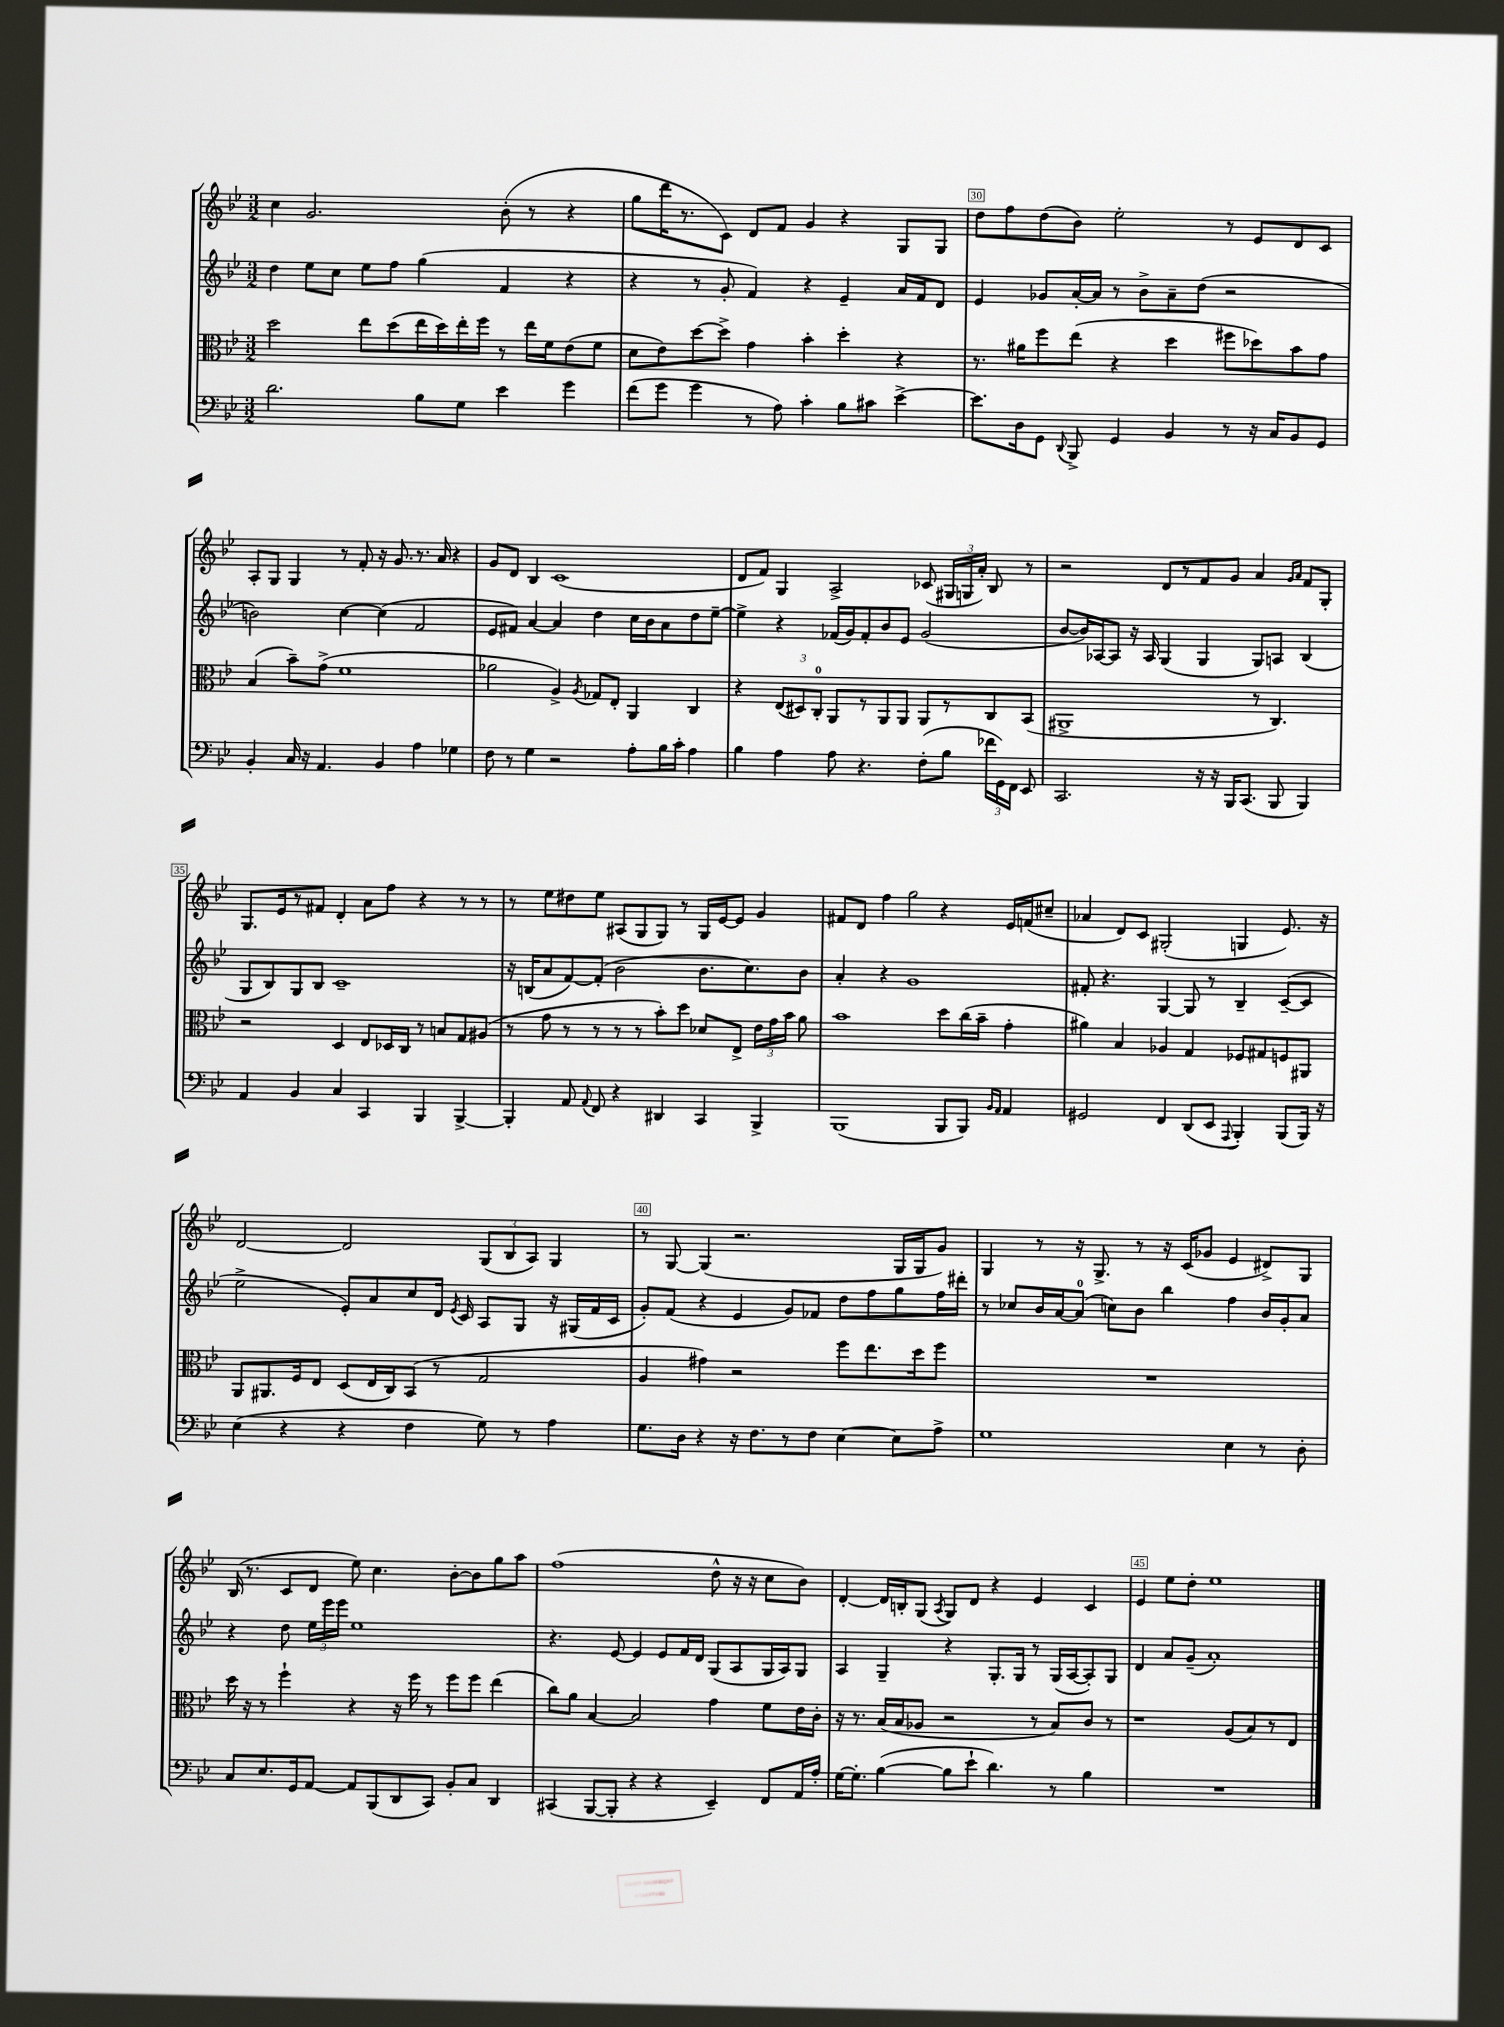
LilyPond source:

<<
\new StaffGroup <<
\new Staff = "s0" {
    \clef treble \key bes \major \numericTimeSignature \time 3/2
    \autoBeamOff c''4 g'2. bes'8-.( r8 r4 |
    g''8[ d'''16 r8. c'8]) d'8[ f'8] g'4 r4 g8[ g8] |
    d''8[ f''8 d''8( bes'8]) ees''2-. r8 ees'8[ d'8 c'8] |
    a8[-. g8] g4 r8 f'8-. r16 g'8. r8. a'16 r4 |
    g'8[ d'8] bes4 c'1( |
    d'8[ f'8]) g4 a2-> ces'8( \tuplet 3/2 { gis16[ g16 a'16]-.) } bes8 r8 |
    r2 d'8[ r8 f'8 g'8] a'4 \grace { g'16[ a'16] } f'8[ g8]-. |
    g8.[ ees'16 r8 fis'8] d'4-. a'8[ f''8] r4 r8 r8 |
    r8 ees''8[ dis''8 ees''8] ais8[( g8 g8]) r8 g16[ ees'16~ ees'8] g'4 |
    fis'8[ d'8] f''4 g''2 r4 ees'16[ f'16( cis''8]-- |
    aes'4 d'8[) c'8] gis2-.( g4 ees'8.) r16 |
    d'2~ d'2 \tuplet 3/2 { g8[( bes8 a8]) } g4 |
    r8 g8~ g4( r2. g16[ g16 g'8]) |
    g4 r8 r16 g8.-> r8 r16 c'16[( ges'8] ees'4 dis'8[->) g8] |
    bes16( r8. c'8[ d'8] ees''8) c''4. bes'8[~-. bes'8 g''8 a''8] |
    f''1( d''8-^ r16 r16 c''8[ bes'8]) |
    d'4~-. d'16[ b16-. g8]( \acciaccatura { a8 } g8[) d'8] r4 ees'4 c'4 |
    ees'4 ees''8[ d''8]-. ees''1 \bar "|." |
}
\new Staff = "s1" {
    \clef treble \key bes \major \numericTimeSignature \time 3/2
    \autoBeamOff d''4 ees''8[ c''8] ees''8[ f''8] g''4( f'4 r4 |
    r4 r8 g'8-. f'4) r4 ees'4-- a'16[ f'16 d'8] |
    ees'4 ges'8[ a'16~-. a'16] r8 bes'8[-> a'8-- d''8]( r2 |
    b'2) c''4~ c''4( f'2 |
    ees'8[ fis'8]) a'4~ a'4 d''4 c''16[ bes'16 a'8 d''8 ees''8]~-- |
    ees''4-> r4 fes'16[( g'16) fes'8-. bes'8 ees'8] g'2( |
    bes'8[~ bes'16) aes16~ aes8] r16 aes16 g4( g4 g8[) a8] bes4( |
    g8[ bes8) g8 bes8] c'1-- |
    r16 b16[( a'8 f'8~) f'8]-.( bes'2 bes'8.[ c''8.) bes'8] |
    a'4-. r4 g'1 |
    fis'8-. r4. g4~ g8 r8 bes4-- c'8[~--( c'8] |
    ees''2-> ees'8[-.) a'8 c''8 d'16] \acciaccatura { ees'8 } c'16 a8[ g8] r16 gis16[( f'16 c'16] |
    g'8[-.) f'8]( r4 ees'4 g'8[) fes'8] d''8[ f''8 g''8 f''16 dis'''16]-. |
    r8 ces''8[ bes'16 a'16~ a'8]-0( c''8[) bes'8] bes''4 f''4 bes'16[ g'16-. a'8] |
    r4 d''8 \tuplet 3/2 { ees''16[ ees'''16 ees'''16] } ees''1 |
    r4. ees'8~ ees'4 ees'8[ f'16 d'16] g8[( a8 g16 a16) g8] |
    a4 g4-- r4 g8.[-. g16] r8 g16[( a16~ a8-.) g8] |
    d'4 a'8[ g'8]--( a'1-.) \bar "|." |
}
\new Staff = "s2" {
    \clef alto \key bes \major \numericTimeSignature \time 3/2
    \autoBeamOff d''2 ees''8[ d''8( ees''16 d''16) ees''16-. f''16] r8 ees''16[ f'16 ees'8( f'8] |
    d'8[ ees'8) d''8~ d''8]-> g'4 bes'4-. d''4-. r4 |
    r8. ais'16[ f''8 ees''8]( r4 d''4 fis''8[ des''8) bes'8 g'8] |
    bes4( bes'8[--) g'8]->( f'1 |
    aes'2 a4->) \acciaccatura { a8 } ges8[ ees8]-. a,4 c4 |
    r4 \tuplet 3/2 { ees8[( dis8) c8]-0-. } a,8[ r8 a,8 a,8] a,8[ r8 c8 bes,8]( |
    ais,1-> r8 c4.) |
    r2 d4 ees8[ des16 c16] r8 b8[ g8 ais8]( |
    r8 g'8 r8 r8 r8 r8 bes'8[-.) d''8] des'8[ ees8]-> \tuplet 3/2 { ees'16[ g'16 bes'16] } a'8 |
    bes'1 d''8[ c''16( bes'16]-- g'4-. |
    ais'4) bes4 aes4 g4 fes8[ gis8 f8 ais,8] |
    a,8[ ais,8. f16 ees8] d8[( ees16 c16) bes,8]( r8 g2 |
    a4 gis'4) r2 f''8[ ees''8. d''16 f''8] |
    R1. |
    d''16 r16 r8 f''4-! r4 r16 f''16 r8 f''8[ f''8] ees''4( |
    c''8[) a'8] bes4~ bes2 g'4 f'8[ ees'16 c'16]-. |
    r16 r8. bes16[( bes16 aes8] r2 r8 bes8[) c'8] r8 |
    r1 a8[( bes8) r8 ees8] \bar "|." |
}
\new Staff = "s3" {
    \clef bass \key bes \major \numericTimeSignature \time 3/2
    \autoBeamOff d'2. bes8[ g8] ees'4 g'4 |
    f'8[( g'8] g'4 r8 a8) c'4-. bes8[ cis'8] ees'4~-> |
    ees'8.[ d16 g,8] \appoggiatura { d,8 } bes,,8-> g,4 bes,4 r8 r16 c16[ bes,8 g,8] |
    bes,4-. c16 r16 a,4. bes,4 a4 ges4 |
    f8 r8 g4 r2 a8[-. bes16 c'16]-. a4 |
    bes4 a4 a8 r4. f8[-.( bes8] \tuplet 3/2 { fes'16[ g,16) f,16] } ees,8 |
    c,2. r16 r16 bes,,16[ c,8.]( bes,,8 bes,,4) |
    a,4 bes,4 c4 c,4 bes,,4 bes,,4~-> |
    bes,,4-. a,8 \appoggiatura { a,8 } f,8 r4 dis,4 c,4 bes,,4-> |
    bes,,1( bes,,8[ bes,,8]) \grace { bes,16[ a,16] } a,4 |
    gis,2 f,4 d,8[( ees,8] \appoggiatura { a,,8 } bes,,4-.) bes,,8[( bes,,16]) r16 |
    ees4( r4 r4 f4 g8) r8 a4 |
    g8.[ d16] r4 r16 f8.[ r8 f8] ees4~ ees8[ a8]-> |
    g1 ees4 r8 d8-. |
    c8[ ees8. g,16 a,8]~ a,8[ bes,,8( d,8 c,8]) bes,8[-. c8] d,4 |
    cis,4( bes,,8[~ bes,,8]-. r4 r4 ees,4--) f,8[ a,16 a16]-. |
    g16[~ g8.]-. bes4~( bes8[ ees'8]-! d'4.) r8 bes4 |
    R1. \bar "|." |
}
>>
>>
\layout { \context { \Score currentBarNumber = #28 \override BarNumber.break-visibility = ##(#f #t #t) barNumberVisibility = #(every-nth-bar-number-visible 5) \override BarNumber.stencil = #(make-stencil-boxer 0.1 0.3 ly:text-interface::print) } }
